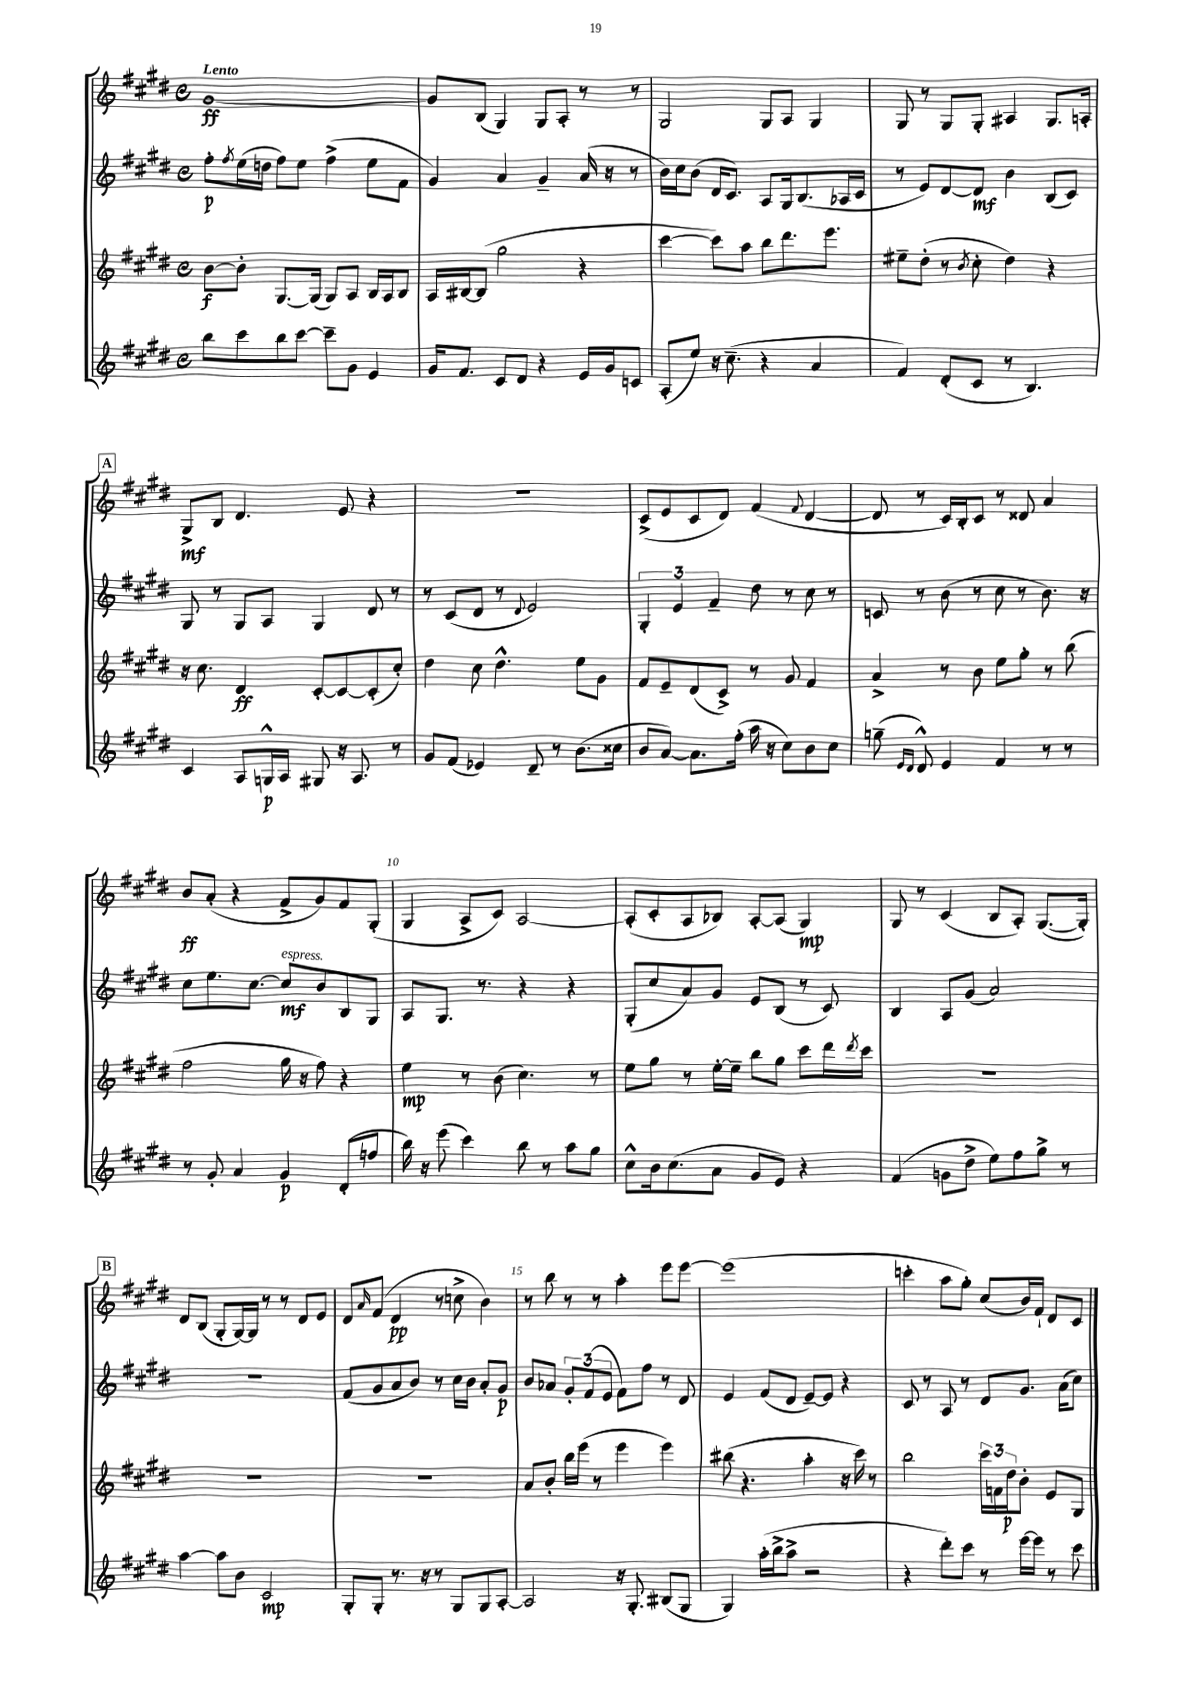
<<
\new StaffGroup <<
\new Staff = "s0" {
    \clef treble \key e \major \defaultTimeSignature \time 4/4 \tempo "Lento"
    gis'1~\ff |
    gis'8 b8( gis4) gis8 a8-. r8 r8 |
    gis2 gis8 a8 gis4 |
    gis8 r8 gis8 gis8-. ais4 gis8. a16-. |
    \mark \markup { \box "A" } gis8->\mf b8 dis'4. e'8 r4 |
    R1 |
    cis'8->( e'8 cis'8 dis'8) fis'4( \appoggiatura { fis'8 } dis'4~ |
    dis'8 r8 cis'16) b16-. cis'8 r8 disis'8 a'4 |
    b'8\ff a'8-.( r4 fis'8-> gis'8) fis'8 gis8-.( |
    gis4 a8-> cis'8) a2~ |
    a8-.( cis'8-. a8 bes8) a8~-. a8( gis4\mp) |
    gis8 r8 cis'4( b8 a8-.) gis8.~( gis16-.) |
    \mark \markup { \box "B" } dis'8 b8( gis8-. gis16~) gis16 r8 r8 dis'8 e'8 |
    dis'8 \grace { a'16 } fis'8( dis'4\pp r8 c''8-> b'4) |
    r8 b''8 r8 r8 a''4-. e'''8 e'''8~ |
    e'''1( |
    c'''4-. a''8 gis''8-.) cis''8( b'16) fis'16-! dis'8 cis'8 \bar "|." |
}
\new Staff = "s1" {
    \clef treble \key e \major \defaultTimeSignature \time 4/4
    fis''8-.\p \acciaccatura { fis''8 } e''16( d''16 fis''8) e''8 fis''4->( e''8 fis'8 |
    gis'4) a'4 gis'4-- a'16( r16 r8 |
    b'16) cis''16 b'8( dis'16 cis'8.) a8 gis16 b8.( aes16 cis'16 |
    r8 e'8) dis'8~ dis'8\mf b'4 b8( cis'8) |
    \mark \markup { \box "A" } gis8 r8 gis8 a8 gis4 dis'8 r8 |
    r8 cis'8( dis'8 r8 \appoggiatura { dis'8 } e'2) |
    \tuplet 3/2 { gis4-. e'4 fis'4-- } dis''8 r8 cis''8 r8 |
    c'8 r8 b'8( r8 cis''8 r8 b'8.) r16 |
    cis''8 e''8. cis''8.~ cis''8\mf^\markup { \italic "espress." } b'8 b8 gis8 |
    a8 gis8. r8. r4 r4 |
    gis8-.( cis''8 a'8) gis'8 e'8 b8( r8 cis'8) |
    b4 a8 gis'8( a'2) |
    \mark \markup { \box "B" } R1 |
    fis'8( gis'8 a'8 b'8) r8 cis''16 b'16 a'8-. gis'8\p |
    b'8 aes'8 \tuplet 3/2 { gis'8-. fis'8( e'8 } fis'8) fis''8 r8 dis'8 |
    e'4 fis'8( dis'8 e'8~--) e'8 r4 |
    cis'8 r8 a8 r8 dis'8 gis'8. a'16( cis''8) \bar "|." |
}
\new Staff = "s2" {
    \clef treble \key e \major \defaultTimeSignature \time 4/4
    b'8~\f b'8-. gis8.~ gis16( gis8) a8 b16 a16 b8 |
    a16 bis16~ bis8( gis''2 r4 |
    cis'''4~ cis'''8) a''8 b''8 dis'''8. e'''8. |
    eis''8-- dis''8-.( r8 \acciaccatura { b'8 } cis''8-. dis''4) r4 |
    \mark \markup { \box "A" } r16 cis''8. dis'4\ff cis'8~-. cis'8~ cis'8-.( cis''8-.) |
    dis''4 cis''8 dis''4.-^ e''8 gis'8 |
    fis'8 e'8-- dis'8( cis'8->) r8 gis'8 fis'4 |
    a'4-> r8 b'8 e''8 gis''8-. r8 b''8( |
    fis''2 gis''16 r16 fis''8) r4 |
    e''4\mp r8 b'8( cis''4.) r8 |
    e''8 gis''8 r8 e''16~-. e''16-- b''8 gis''8 cis'''8 dis'''16 \acciaccatura { dis'''8 } cis'''16 |
    R1 |
    \mark \markup { \box "B" } R1 |
    r1 |
    a'8 b'8-. b''16 e'''16( r8 e'''4 e'''4) |
    bis''8( r4. a''4-. r16 cis'''16) r8 |
    b''2 \tuplet 3/2 { cis'''16 f'16 dis''16\p } b'8-. e'8 gis8 \bar "|." |
}
\new Staff = "s3" {
    \clef treble \key e \major \defaultTimeSignature \time 4/4
    b''8 cis'''8 b''8 cis'''8~ cis'''8-- gis'8 e'4 |
    gis'16 fis'8. cis'8 dis'8 r4 e'16 gis'16 c'8 |
    a8-.( e''8) r16 cis''8.--( r4 a'4 |
    fis'4) dis'8-.( cis'8 r8 b4.) |
    \mark \markup { \box "A" } cis'4 a8 g16-^\p a16 gis8 r16 a8. r8 |
    gis'8 fis'8( ees'4) dis'8-- r8 b'8.( cisis''16 |
    b'8 a'8~) a'8. fis''16-.( a''16 r16 cis''8) b'8 cis''8 |
    g''8--( \grace { e'16 dis'16 } dis'8-^) e'4 fis'4 r8 r8 |
    r8 gis'8-. a'4 gis'4\p dis'8-.( f''8 |
    b''16) r16 e'''8( cis'''4) b''8 r8 a''8 gis''8 |
    cis''8-^ b'16 cis''8.( a'8 gis'8 e'8) r4 |
    fis'4( g'8 dis''8-> e''8) fis''8 gis''8-> r8 |
    \mark \markup { \box "B" } a''4~ a''8 b'8 cis'2\mp |
    gis8-. gis8-. r8. r16 r8 gis8 gis8 a8~-. |
    a2 r16 gis8.-. bis8( gis8 |
    gis4) a''16-.( b''16-> a''8-> r2 |
    r4 dis'''8-.) cis'''8 r8 e'''16~ e'''16 r8 cis'''8 \bar "|." |
}
>>
>>
\layout { \context { \Score \override BarNumber.break-visibility = ##(#f #t #t) barNumberVisibility = #(every-nth-bar-number-visible 5) } }
